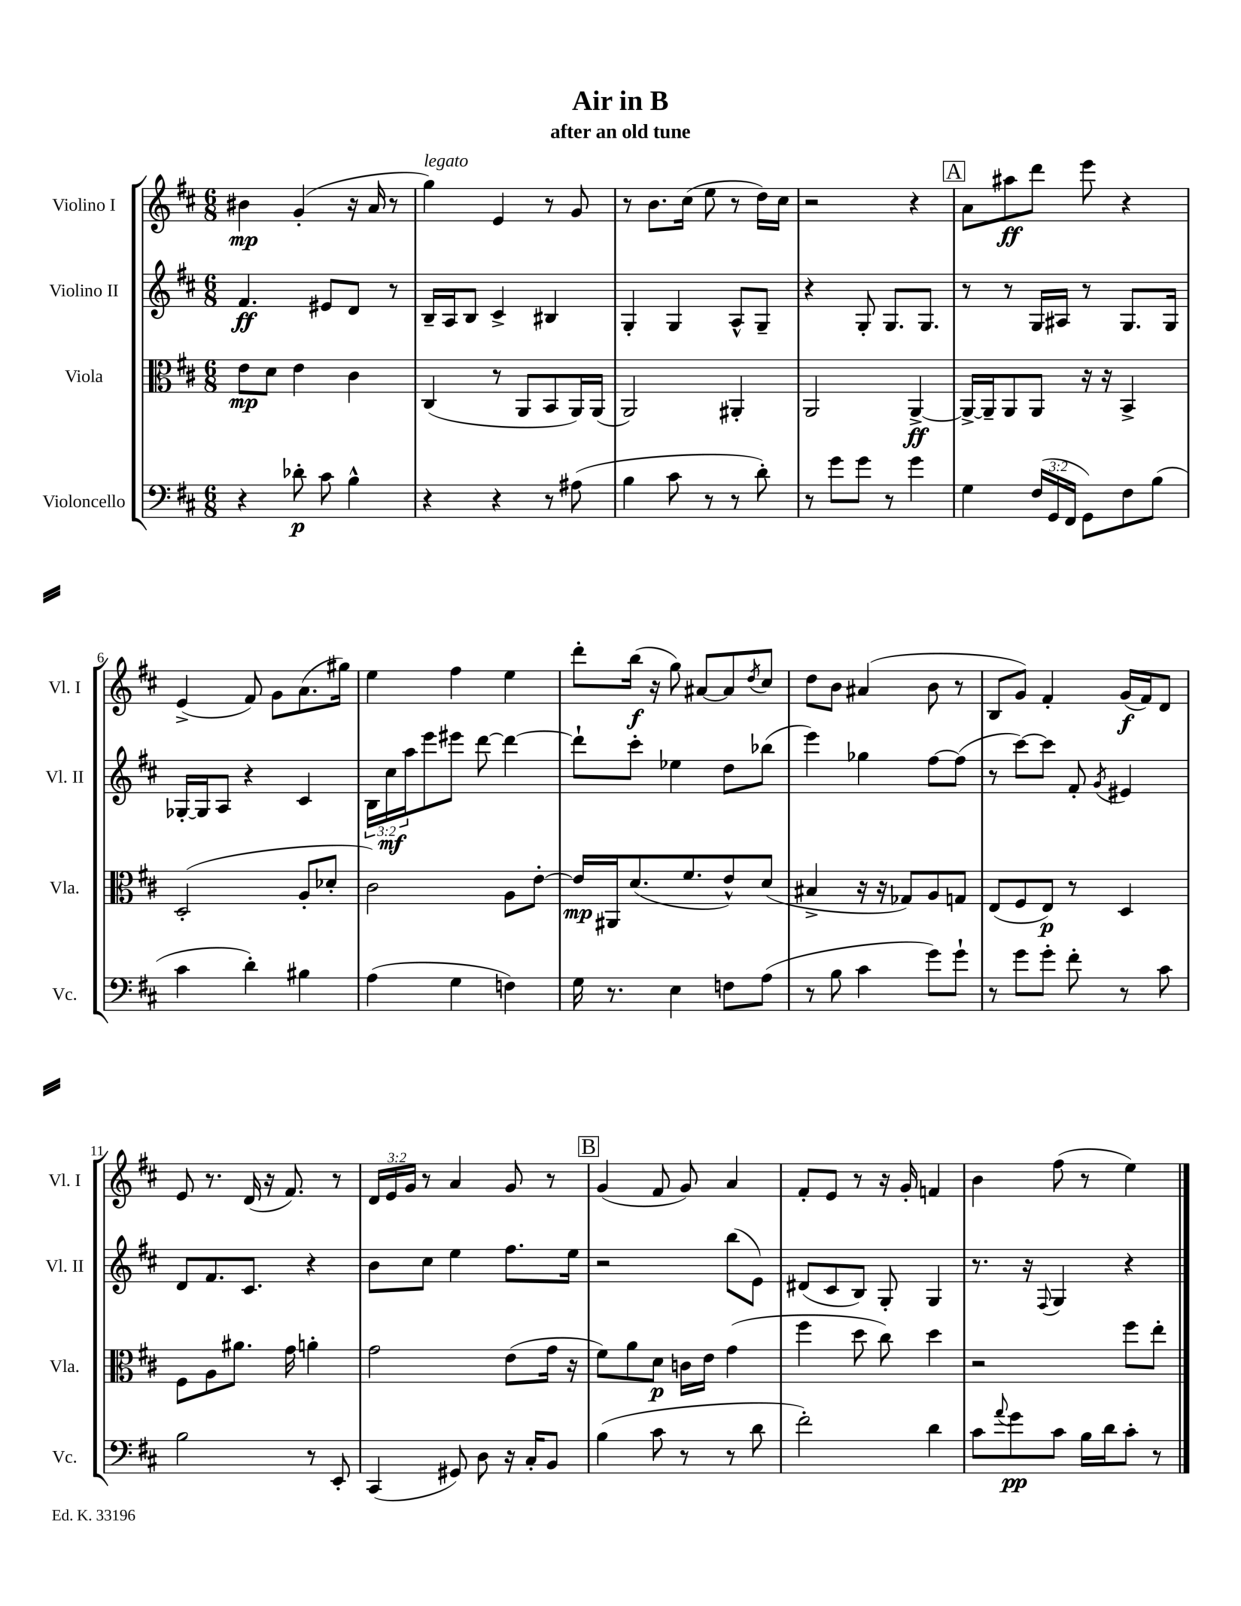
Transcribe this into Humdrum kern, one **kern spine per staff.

**kern	**dynam	**kern	**dynam	**kern	**dynam	**kern	**dynam
*part4	*part4	*part3	*part3	*part2	*part2	*part1	*part1
*staff4	*staff4	*staff3	*staff3	*staff2	*staff2	*staff1	*staff1
*I"Violoncello	*	*I"Viola	*	*I"Violino II	*	*I"Violino I	*
*I'Vc.	*	*I'Vla.	*	*I'Vl. II	*	*I'Vl. I	*
*clefF4	*	*clefC3	*	*clefG2	*	*clefG2	*
*k[f#c#]	*	*k[f#c#]	*	*k[f#c#]	*	*k[f#c#]	*
*M6/8	*	*M6/8	*	*M6/8	*	*M6/8	*
=1	=1	=1	=1	=1	=1	=1	=1
4r	.	8e\L	mp	4.f#/	ff	4b#X\	mp
.	.	8d\J	.	.	.	.	.
8d-X'\	p	4e\	.	.	.	(4g'/	.
8c#\	.	.	.	8e#X/L	.	.	.
4B^^\	.	4c#\	.	8d/J	.	16r	.
.	.	.	.	.	.	16a/	.
.	.	.	.	8r	.	8r	.
=2	=2	=2	=2	=2	=2	=2	=2
!	!	!	!	!	!	!LO:TX:a:i:t=legato	!
4r	.	(4C#/	.	16B~/LL	.	4gg\)	.
.	.	.	.	16A/J	.	.	.
.	.	.	.	8B/J	.	.	.
4r	.	8r	.	4c#^/	.	4e/	.
.	.	8AA/L	.	.	.	.	.
8r	.	8BB/	.	4B#X/	.	8r	.
(8A#X\	.	16AA/L)	.	.	.	8g/	.
.	.	(16AA/JJ	.	.	.	.	.
=3	=3	=3	=3	=3	=3	=3	=3
4B\	.	2AA/)	.	4G'/	.	8r	.
.	.	.	.	.	.	8.b\L	.
8c#\	.	.	.	4G/	.	.	.
.	.	.	.	.	.	(16cc#\Jk	.
8r	.	.	.	.	.	8ee\	.
8r	.	4AA#X'/	.	8A^^/L	.	8r	.
8d'\)	.	.	.	8G~/J	.	16dd\LL)	.
.	.	.	.	.	.	16cc#\JJ	.
=4	=4	=4	=4	=4	=4	=4	=4
8r	.	2AA/	.	4r	.	2r	.
8g\L	.	.	.	.	.	.	.
8g\J	.	.	.	8G'/	.	.	.
8r	.	.	.	8.G/L	.	.	.
4g\	.	[4AA^/	ff	.	.	4r	.
.	.	.	.	8.G/J	.	.	.
!!LO:REH:place=s1:t=A
=5	=5	=5	=5	=5	=5	=5	=5
4G\	.	16AA^/LL_	.	8r	.	8a\L	.
.	.	16AA~/J]	.	.	.	.	.
.	.	8AA/	.	8r	.	8aa#X\	ff
(24F#/LL	.	8AA/J	.	16G/LL	.	8ddd\J	.
24GG/	.	.	.	.	.	.	.
.	.	.	.	16A#X/JJ	.	.	.
24FF#/JJ	.	.	.	.	.	.	.
8GG\L)	.	16r	.	8r	.	8eee\	.
.	.	16r	.	.	.	.	.
8F#\	.	4BB^/	.	8.G/L	.	4r	.
(8B\J	.	.	.	.	.	.	.
.	.	.	.	16G/Jk	.	.	.
!!LO:LB:g=z
=6	=6	=6	=6	=6	=6	=6	=6
4c#\	.	(2D'/	.	[16G-X'/LL	.	(4e^/	.
.	.	.	.	16G-/J]	.	.	.
.	.	.	.	8A/J	.	.	.
4d'\)	.	.	.	4r	.	8f#/)	.
.	.	.	.	.	.	8g\L	.
4B#X\	.	8A'/L	.	4c#/	.	(8.a\	.
.	.	8d-X'/J	.	.	.	.	.
.	.	.	.	.	.	16gg#X\Jk)	.
=7	=7	=7	=7	=7	=7	=7	=7
(4A\	.	2c#\)	.	24B\LL	.	4ee\	.
.	.	.	.	24cc#\	mf	.	.
.	.	.	.	24aa\J	.	.	.
.	.	.	.	8eee\	.	.	.
4G\	.	.	.	8eee#X\J	.	4ff#\	.
.	.	.	.	[8ddd\	.	.	.
4Fn\)	.	8A\L	.	4ddd\_	.	4ee\	.
.	.	[8e'\J	.	.	.	.	.
=8	=8	=8	=8	=8	=8	=8	=8
16G\	.	16e/LL]	mp	8ddd`\L]	.	8ddd'\L	.
8.r	.	16AA#X/J	.	.	.	.	.
.	.	(8.d/	.	8ccc#'\J	.	(16bb\Jk	f
.	.	.	.	.	.	16r	.
4E\	.	.	.	4ee-X\	.	8gg\)	.
.	.	8.f#/	.	.	.	.	.
.	.	.	.	.	.	[8a#X/L	.
8Fn\L	.	8e^^/)	.	8dd\L	.	8a#/]	.
.	.	.	.	.	.	8qdd/	.
(8A\J	.	(8d/J	.	(8bb-X\J	.	8cc#/J	.
=9	=9	=9	=9	=9	=9	=9	=9
8r	.	4B#X^/	.	4eee\)	.	8dd\L	.
8B\	.	.	.	.	.	8b\J	.
4c#\	.	16r	.	4gg-X\	.	(4a#X/	.
.	.	16r	.	.	.	.	.
.	.	8G-X/L)	.	.	.	.	.
8g\L)	.	8A/	.	[8ff#\L	.	8b\	.
8g`\J	.	8Gn/J	.	(8ff#\J]	.	8r	.
=10	=10	=10	=10	=10	=10	=10	=10
8r	.	(8E/L	.	8r	.	8B/L	.
8g\L	.	8F#/	.	[8ccc#\L)	.	8g/J)	.
8g'\J	.	8E/J)	p	8ccc#\J]	.	4f#'/	.
8f#'\	.	8r	.	8f#'/	.	.	.
.	.	.	.	8qg/	.	.	.
8r	.	4D/	.	4e#X/	.	(16g/LL	f
.	.	.	.	.	.	16f#/J)	.
8c#\	.	.	.	.	.	8d/J	.
!!LO:LB:g=z
=11	=11	=11	=11	=11	=11	=11	=11
2B\	.	8F#\L	.	8d/L	.	8e/	.
.	.	8A\	.	8.f#/	.	8.r	.
.	.	8.a#X\J	.	.	.	.	.
.	.	.	.	8.c#/J	.	(16d/	.
.	.	.	.	.	.	16r	.
.	.	16g\	.	.	.	8.f#/)	.
8r	.	4an'\	.	4r	.	.	.
8EE'/	.	.	.	.	.	8r	.
=12	=12	=12	=12	=12	=12	=12	=12
(4CC#/	.	2g\	.	8b\L	.	24d/LL	.
.	.	.	.	.	.	24e/	.
.	.	.	.	.	.	24g/JJ	.
.	.	.	.	8cc#\J	.	8r	.
8GG#X/)	.	.	.	4ee\	.	4a/	.
8D\	.	.	.	.	.	.	.
16r	.	(8e\L	.	8.ff#\L	.	8g/	.
16C#'/KL	.	.	.	.	.	.	.
8BB/J	.	16g\Jk	.	.	.	8r	.
.	.	16r	.	16ee\Jk	.	.	.
!!LO:REH:place=s1:t=B
=13	=13	=13	=13	=13	=13	=13	=13
(4B\	.	8f#\L)	.	2r	.	(4g/	.
.	.	8a\	.	.	.	.	.
8c#\	.	8d\J	p	.	.	8f#/	.
8r	.	16cn\LL	.	.	.	8g/)	.
.	.	16e\JJ	.	.	.	.	.
8r	.	(4g\	.	(8bb\L	.	4a/	.
8d\	.	.	.	8e\J)	.	.	.
=14	=14	=14	=14	=14	=14	=14	=14
2f#'\)	.	4ff#\	.	(8d#X/L	.	8f#'/L	.
.	.	.	.	8c#/	.	8e/J	.
.	.	8dd\	.	8B/J)	.	8r	.
.	.	8cc#\)	.	8G'/	.	16r	.
.	.	.	.	.	.	16g'/	.
4d\	.	4dd\	.	4G/	.	4fn/	.
=15	=15	=15	=15	=15	=15	=15	=15
8c#\L	.	2r	.	8.r	.	4b\	.
8qqa/	.	.	.	.	.	.	.
8g\	pp	.	.	.	.	.	.
.	.	.	.	16r	.	.	.
.	.	.	.	8qqF#/	.	.	.
8c#\J	.	.	.	4G/	.	(8ff#\	.
16B\LL	.	.	.	.	.	8r	.
16d\J	.	.	.	.	.	.	.
8c#'\J	.	8ff#\L	.	4r	.	4ee\)	.
8r	.	8ee'\J	.	.	.	.	.
==	==	==	==	==	==	==	==
*-	*-	*-	*-	*-	*-	*-	*-
